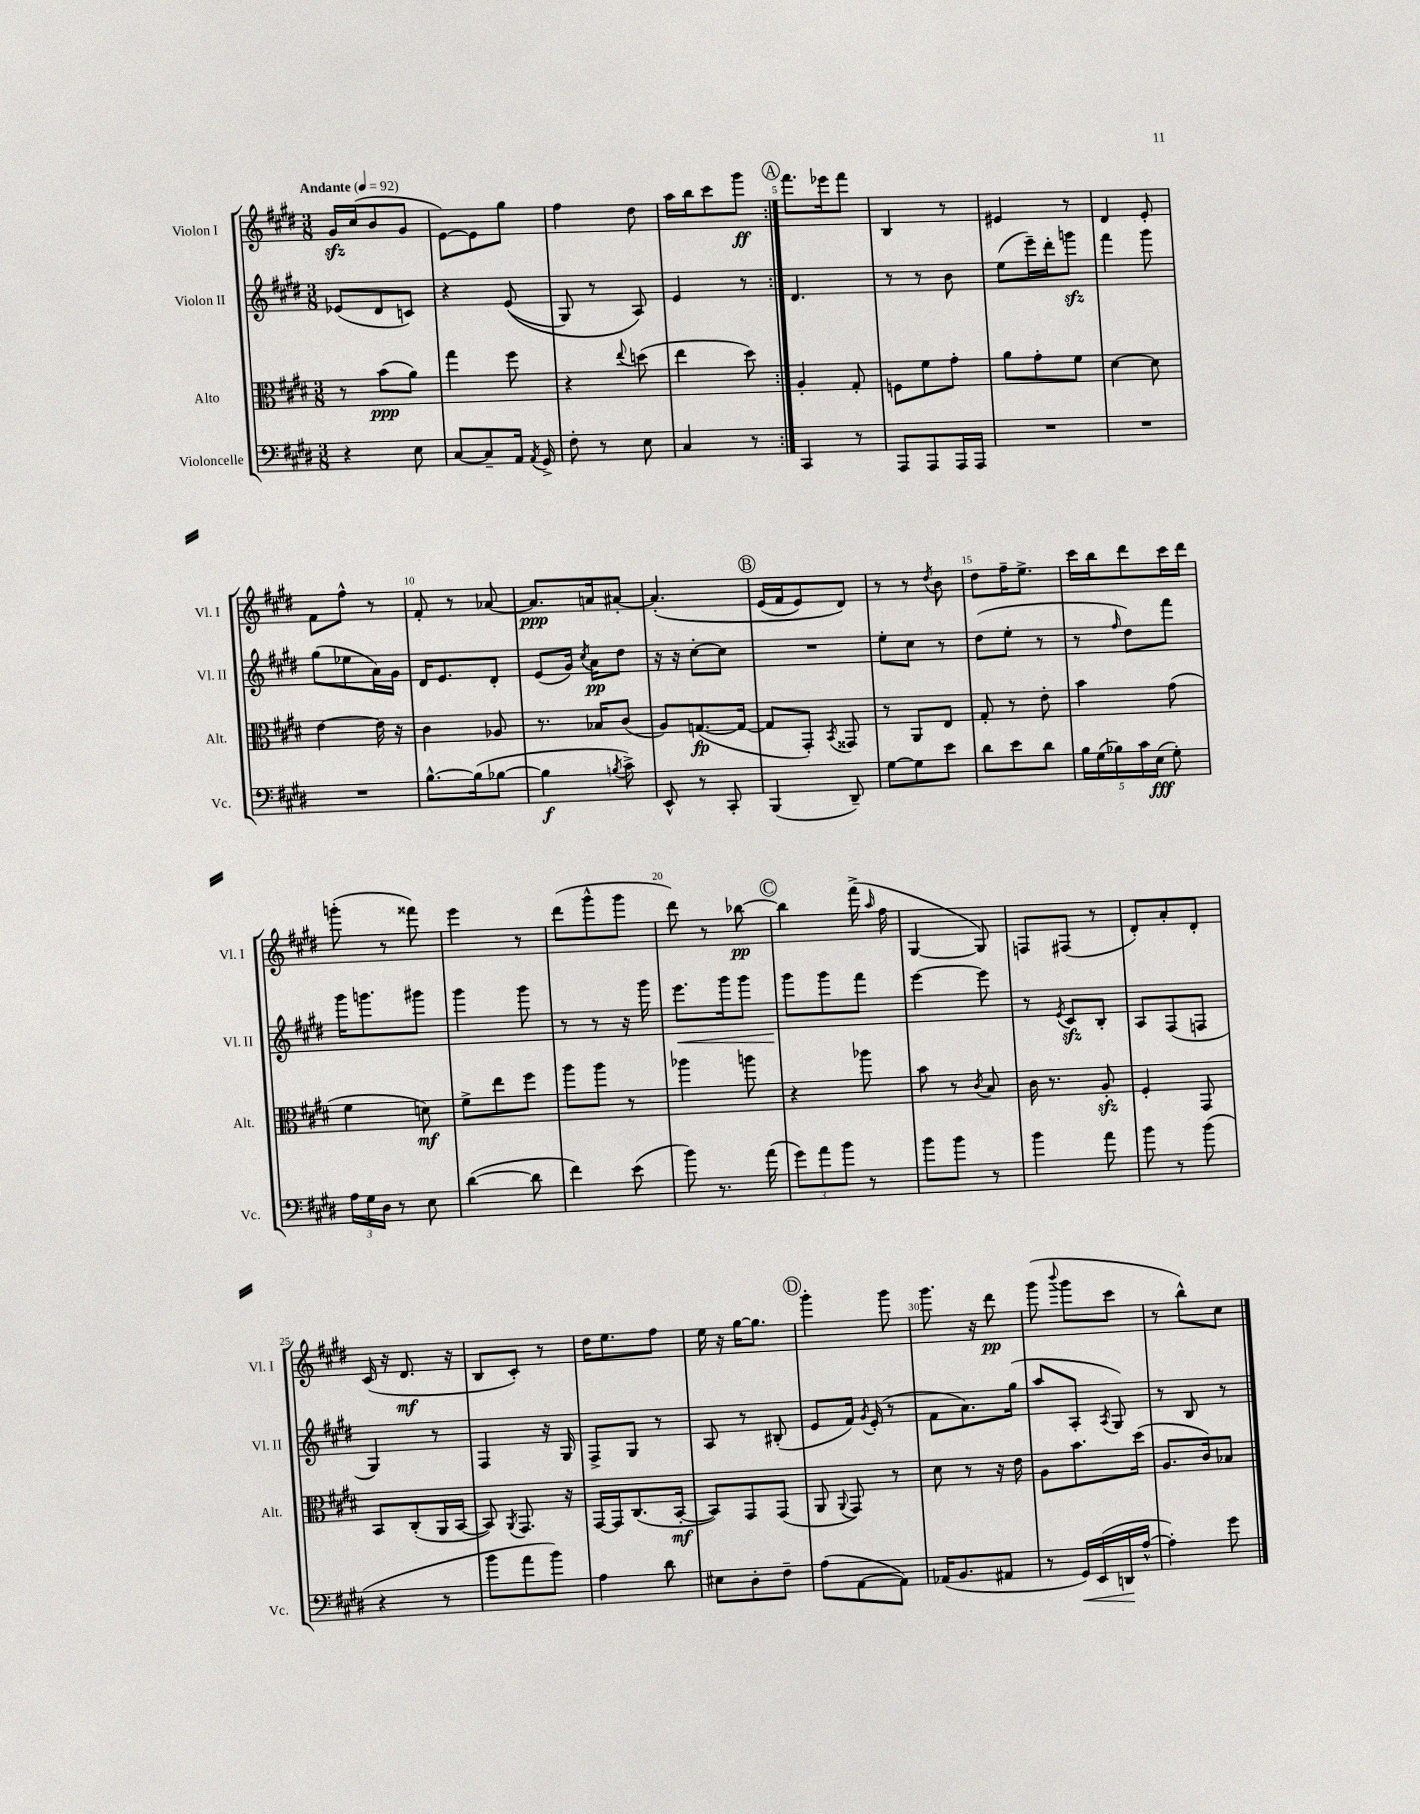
<<
\new StaffGroup <<
\new Staff = "s0" \with { instrumentName = "Violon I" shortInstrumentName = "Vl. I" } {
    \clef treble \key e \major \numericTimeSignature \time 3/8 \tempo "Andante" 4 = 92
    \autoBeamOff \repeat volta 2 { gis'16[\sfz cis''16( b'8 gis'8] |
    e'8[~) e'8 gis''8] |
    fis''4 dis''8 |
    a''16[ b''16 cis'''8 gis'''8]\ff | }
    \mark \markup { \circle "A" } fis'''8.[ ees'''16 fis'''8] |
    b4 r8 |
    eis'4 r8 |
    dis'4 e'8-. |
    fis'8[ fis''8]-^ r8 |
    fis'8-. r8 aes'8~ |
    aes'8.[\ppp a'16 ais'8]~-. |
    ais'4.-.\( |
    \mark \markup { \circle "B" } e'16[( fis'16 e'8) dis'8]\) |
    r8 r8 \acciaccatura { dis''8 } b'8 |
    dis''8[ fis''16-- e''8.]-> |
    cis'''16[ b''16 dis'''8 cis'''16 dis'''16] |
    g'''8-.( r8 fisis'''8) |
    e'''4 r8 |
    dis'''8[( gis'''8-^ gis'''8] |
    dis'''8) r8 bes''8~\pp |
    \mark \markup { \circle "C" } bes''4 fis'''16->( \grace { a''16 } fis''16 |
    gis4~ gis8) |
    f8[ fis8]( r8 |
    dis'8[-.) a'8-. dis'8]-. |
    cis'16( r16 dis'8.\mf r16 |
    b8[ cis'8]-.) r8 |
    dis''16[ e''8. fis''8] |
    e''16 r16 gis''16[~ gis''8.] |
    \mark \markup { \circle "D" } gis'''4-. gis'''8 |
    gis'''8. r16 dis'''8\pp |
    gis'''8( \appoggiatura { b'''8 } gis'''8[ cis'''8] |
    r8 b''8[-^) cis''8] \bar "|." |
}
\new Staff = "s1" \with { instrumentName = "Violon II" shortInstrumentName = "Vl. II" } {
    \clef treble \key e \major \numericTimeSignature \time 3/8
    \autoBeamOff \repeat volta 2 { ees'8[( dis'8 c'8]) |
    r4 e'8(\( |
    gis8) r8 a8\) |
    e'4 r8 | }
    \mark \markup { \circle "A" } dis'4. |
    r8 r8 b'8 |
    e''8[( e'''16--) dis'''16-. g'''8]\sfz |
    fis'''4 gis'''8 |
    gis''8[( ees''8 a'16) gis'16] |
    dis'16[ e'8. dis'8]-. |
    e'8[( gis'16]) \acciaccatura { cis''8 } a'16[\pp dis''8] |
    r16 r16 cis''8[~-. cis''8] |
    \mark \markup { \circle "B" } R4. |
    e''8[-. cis''8] r8 |
    dis''8[( e''8]-. r8 |
    r8 \grace { fis''16 } dis''8[) fis'''8] |
    gis'''16[ g'''8. gis'''8] |
    gis'''4 gis'''8 |
    r8 r8 r16 gis'''16 |
    e'''8.[\< gis'''16 gis'''8] |
    \mark \markup { \circle "C" } gis'''8[\! gis'''8 fis'''8] |
    e'''4~ e'''8 |
    r8 \acciaccatura { e'8 } cis'8[\sfz b8]-. |
    a8[ fis8( f8] |
    gis4) r8 |
    fis4 r16 gis16 |
    fis8[-> gis8] r8 |
    a8 r8 bis8-.( |
    \mark \markup { \circle "D" } e'8[ fis'16]) \acciaccatura { gis'8 } e'16-.( r8 |
    fis'8[ a'8.) gis''16]( |
    a''8[ a8]-. \acciaccatura { a8 } gis8) |
    r8 b8 r8 \bar "|." |
}
\new Staff = "s2" \with { instrumentName = "Alto" shortInstrumentName = "Alt." } {
    \clef alto \key e \major \numericTimeSignature \time 3/8
    \autoBeamOff \repeat volta 2 { r8 b'8[\ppp( a'8]) |
    gis''4 fis''8 |
    r4 \appoggiatura { e''8 } d''8( |
    e''4 dis''8) | }
    \mark \markup { \circle "A" } a4-. gis8-. |
    f8[ fis'8 gis'8]-. |
    a'8[ gis'8-. fis'8] |
    dis'4~ dis'8 |
    e'4~ e'16 r16 |
    cis'4 aes8 |
    r8. bes16[ cis'8]( |
    a8[) g8.~\fp( g16]~ |
    \mark \markup { \circle "B" } g8[ gis,8]-.) \acciaccatura { b,8 } gisis,8 |
    r8 a,8[ e8] |
    gis8-. r8 e'8-. |
    b'4 gis'8( |
    fis'4 d'8\mf) |
    fis'8[-> e''8 fis''8] |
    a''8[ a''8] r8 |
    aes''4 a''8 |
    \mark \markup { \circle "C" } r4 aes''8 |
    b'8 r8 \acciaccatura { cis'8 } b8 |
    cis'16 r8. a8-.\sfz |
    fis4-. gis,8 |
    b,8[ cis8-.( a,16 b,16]~ |
    b,8) \acciaccatura { a,8 } gis,8. r16 |
    gis,16[~ gis,16 cis8.( b,16]~-.\mf |
    b,8[) gis,8 gis,8]( |
    \mark \markup { \circle "D" } a,8 \appoggiatura { a,8 } gis,8) r8 |
    dis'8 r8 r16 e'16 |
    a8[ b'8. dis''16]( |
    a8.[ cis'16) bes8] \bar "|." |
}
\new Staff = "s3" \with { instrumentName = "Violoncelle" shortInstrumentName = "Vc." } {
    \clef bass \key e \major \numericTimeSignature \time 3/8
    \autoBeamOff \repeat volta 2 { r4 e8 |
    cis8[~ cis8-- a,16] \acciaccatura { a,8 } gis,16-> |
    fis8-. r8 e8 |
    cis4 r8 | }
    \mark \markup { \circle "A" } cis,4 r8 |
    a,,8[ a,,8 a,,16 a,,16] |
    R4. |
    R4. |
    R4. |
    b8.[~-^ b16( bes8]~ |
    bes4\f \acciaccatura { b8 } cis'8->) |
    e,8-^ r8 cis,8-. |
    \mark \markup { \circle "B" } b,,4( dis,8--) |
    gis8[~ gis8 e'8] |
    dis'8[ e'8 dis'8] |
    \tuplet 5/4 { b16[ gis16( bes16) cis'16 e16]\fff( } gis8-.) |
    \tuplet 3/2 { a16[ gis16 dis16] } r8 e8 |
    dis'4~( dis'8 |
    fis'4) e'8( |
    b'8) r8. a'16( |
    \mark \markup { \circle "C" } \tuplet 3/2 { gis'8[) a'8 b'8] } r8 |
    b'8[ b'8] r8 |
    b'4 a'8 |
    b'8 r8 b'8( |
    r4 r8 |
    b'8[ a'8 b'8]) |
    a4 dis'8 |
    eis8[ dis8-. fis8]-- |
    \mark \markup { \circle "D" } a8[( a,8~ a,8]) |
    aes,16[( b,8. ais,8] |
    r8 gis,16[\<) e,16( d,16\! a16]~-^ |
    a4-.) gis'8 \bar "|." |
}
>>
>>
\layout { \context { \Score \override BarNumber.break-visibility = ##(#f #t #t) barNumberVisibility = #(every-nth-bar-number-visible 5) } }
